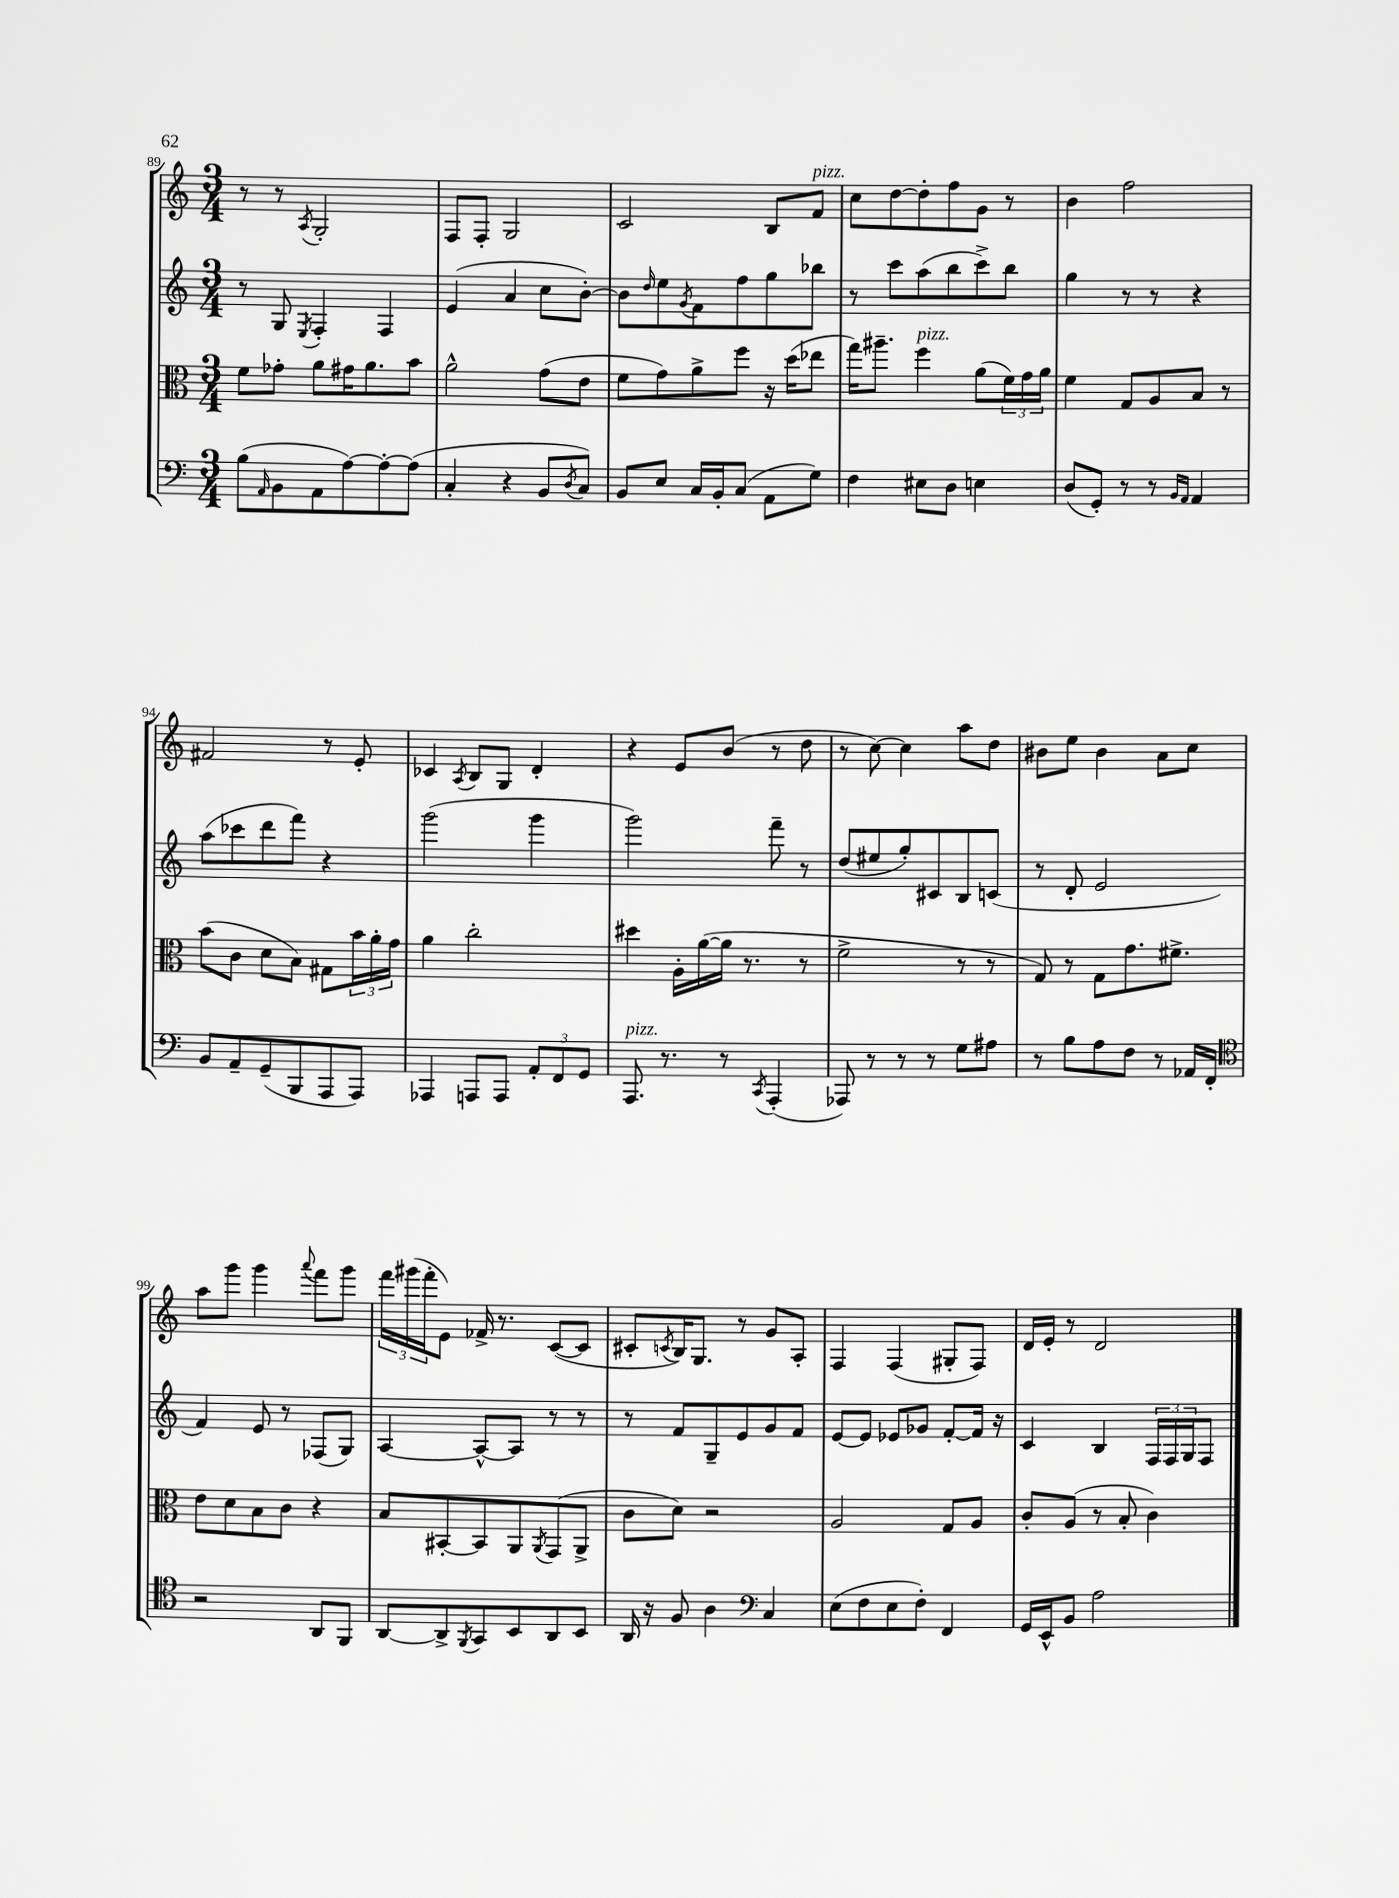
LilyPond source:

<<
\new StaffGroup <<
\new Staff = "s0" {
    \clef treble \key c \major \numericTimeSignature \time 3/4
    r8 r8 \acciaccatura { a8 } g2-. |
    f8 f8-. g2 |
    c'2 b8 f'8^\markup { \italic "pizz." } |
    c''8 d''8~ d''8-. f''8 g'8 r8 |
    b'4 f''2 |
    fis'2 r8 e'8-. |
    ces'4 \acciaccatura { a8 } b8 g8 d'4-. |
    r4 e'8 b'8( r8 d''8 |
    r8 c''8~) c''4 a''8 d''8 |
    bis'8 e''8 bis'4 a'8 c''8 |
    a''8 g'''8 g'''4 \appoggiatura { a'''8 } f'''8 g'''8 |
    \tuplet 3/2 { f'''16 gis'''16( f'''16-. } e'8) fes'16-> r8. c'8~( c'8 |
    cis'8-. \acciaccatura { c'8 } b16) g8. r8 g'8 a8-. |
    f4 f4( gis8-. f8) |
    d'16 e'16-. r8 d'2 \bar "|." |
}
\new Staff = "s1" {
    \clef treble \key c \major \numericTimeSignature \time 3/4
    r8 g8 \acciaccatura { e8 } f4-. f4 |
    e'4( a'4 c''8 b'8~-.) |
    b'8 \grace { d''16 } e''8 \acciaccatura { g'8 } f'8 f''8 g''8 bes''8 |
    r8 c'''8 a''8( b''8 c'''8->) b''8 |
    g''4 r8 r8 r4 |
    a''8( ces'''8 d'''8 f'''8) r4 |
    g'''2( g'''4 |
    g'''2) f'''8-- r8 |
    d''8( eis''8 g''8-.) cis'8 b8 c'8( |
    r8 d'8-. e'2 |
    f'4) e'8 r8 fes8( g8) |
    a4~ a8~-^ a8 r8 r8 |
    r8 f'8 g8-- e'8 g'8 f'8 |
    e'8~ e'8 ees'8 ges'8 f'8~-. f'16 r16 |
    c'4 b4 \tuplet 3/2 { f16 f16 g16 } f8 \bar "|." |
}
\new Staff = "s2" {
    \clef alto \key c \major \numericTimeSignature \time 3/4
    f'8 ges'8-. a'8 gis'16 a'8. b'8 |
    a'2-^ g'8( e'8 |
    f'8 g'8) a'8-> f''8 r16 d''16( ees''8 |
    g''16) ais''8.-- f''4^\markup { \italic "pizz." } a'8( \tuplet 3/2 { f'16) g'16 a'16 } |
    f'4 g8 a8 b8 r8 |
    b'8( c'8 d'8 b8) gis8 \tuplet 3/2 { b'16 a'16-. g'16 } |
    a'4 c''2-. |
    dis''4 a16-. a'16~( a'16 r8. r8 |
    f'2-> r8 r8 |
    g8) r8 g8 g'8. fis'8.-> |
    e'8 d'8 b8 c'8 r4 |
    b8 bis,8~-. bis,8 a,8 \acciaccatura { a,8 } g,8( a,8-> |
    c'8 d'8) r2 |
    a2 g8 a8 |
    c'8-. a8( r8 b8-. c'4) \bar "|." |
}
\new Staff = "s3" {
    \clef bass \key c \major \numericTimeSignature \time 3/4
    b8( \grace { a,16 } b,8 a,8 a8~) a8~-. a8( |
    c4-. r4 b,8 \acciaccatura { d8 } c8) |
    b,8 e8 c16 b,16-. c8( a,8 g8) |
    f4 eis8 d8 e4 |
    d8( g,8-.) r8 r8 \grace { b,16 a,16 } a,4 |
    b,8 a,8-- g,8--( b,,8 a,,8 a,,8) |
    aes,,4 a,,8 a,,8 \tuplet 3/2 { a,8-. f,8 g,8 } |
    a,,8.^\markup { \italic "pizz." } r8. r8 \acciaccatura { c,8 } a,,4-.( |
    aes,,8) r8 r8 r8 g8 ais8 |
    r8 b8 a8 f8 r8 aes,16 f,16-. |
    \clef tenor r2 a,8 f,8 |
    a,8~ a,8-> \acciaccatura { f,8 } g,8 b,8 a,8 b,8 |
    a,16 r16 f8 a4 \clef bass c4 |
    e8( f8 e8 f8-.) f,4 |
    g,16 e,16-^ b,8 a2 \bar "|." |
}
>>
>>
\layout { \context { \Score currentBarNumber = #89 } }
